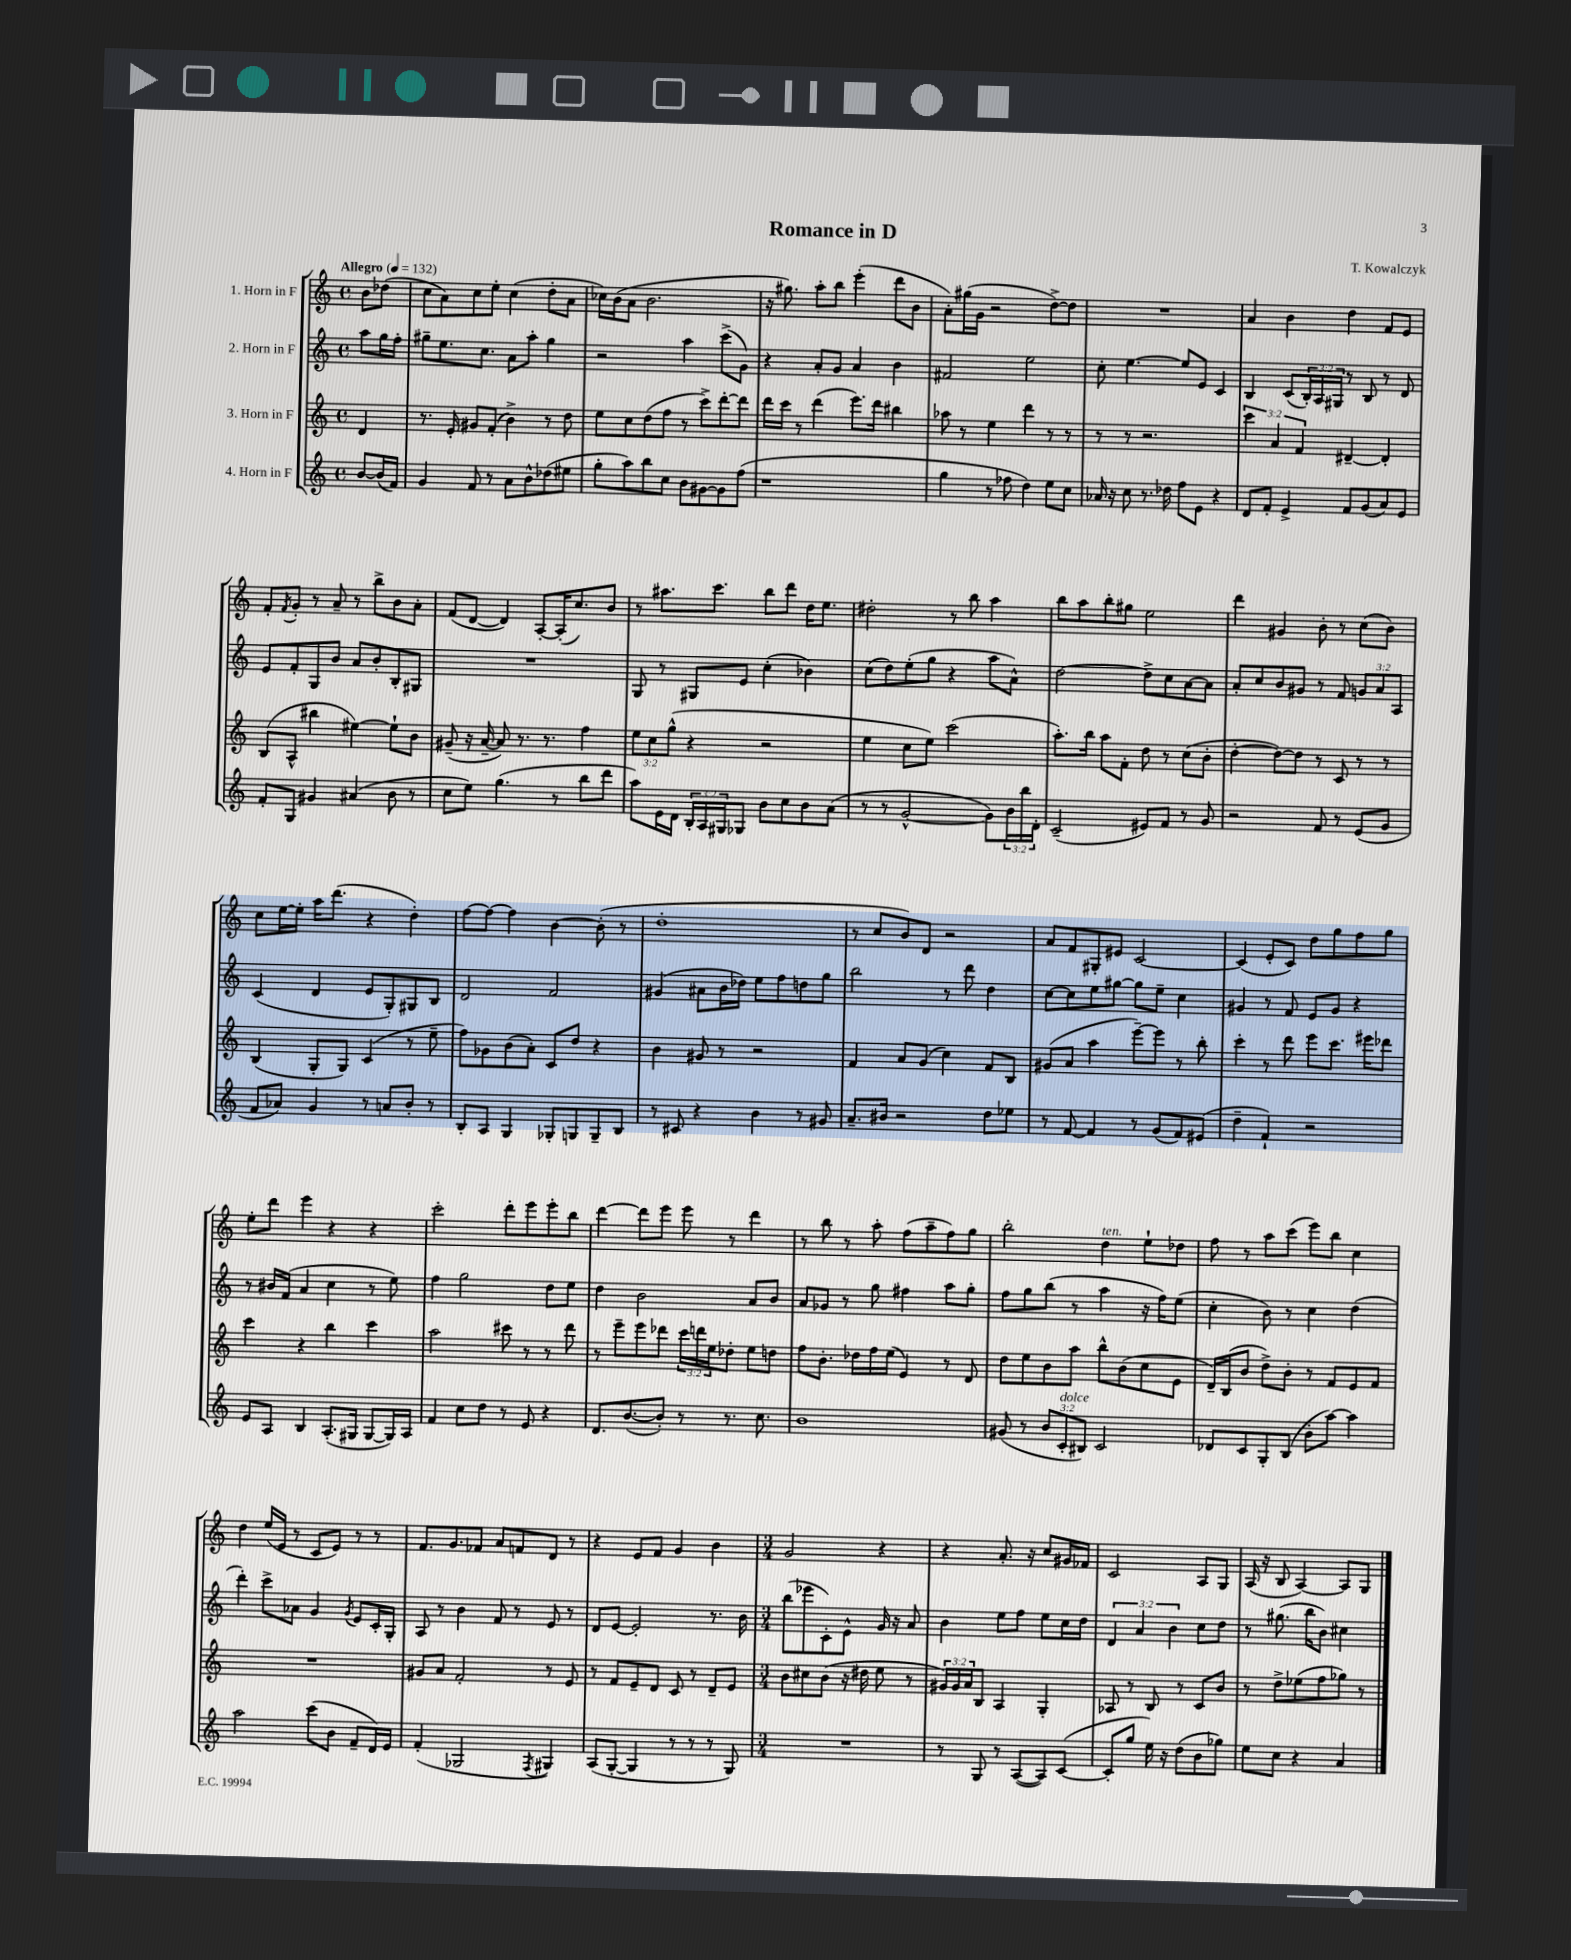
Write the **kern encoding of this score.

**kern	**kern	**kern	**kern
*staff4	*staff3	*staff2	*staff1
*clefG2	*clefG2	*clefG2	*clefG2
*k[]	*k[]	*k[]	*k[]
*M4/4	*M4/4	*M4/4	*M4/4
*met(c)	*met(c)	*met(c)	*met(c)
*MM132	*MM132	*MM132	*MM132
[8b	4d	8aa	8b
(16b]	.	16gg	(8dd-
16f)	.	16ff'	.
=	=	=	=
4g	8.r	8gg#~	8cc
.	.	8.ee	8a)
.	16e'	.	.
8f	8g#	.	8cc
.	.	8.cc	.
8r	(8f'	.	8ee'
8a	4b^)	8a	(4cc
8b^^	.	8aa'	.
(8dd-	8r	4gg#	8dd'
8ee#	8dd	.	8a
=	=	=	=
8gg'	8ee	2r	16cc-)
.	.	.	(16b
8aa)	8cc	.	8a
8bb	(8dd	.	2.b
8cc	8ff	.	.
8b	8r	4aa	.
[8g#	8ccc^)	.	.
8g#]	[8ddd'	(8ccc^	.
(8ff	8ddd]	8g)	.
=	=	=	=
1r	16ddd	4r	16r
.	16ccc	.	8.gg#)
.	8r	.	.
.	(4ddd	8a'	8aa'
.	.	8g	8bb
.	8.eee)	4a	(4eee'
.	16ddd	.	.
.	4bb#	4b	8ddd
.	.	.	8b
=	=	=	=
4gg	8aa-	2f#	8a')
.	8r	.	(16gg#
.	.	.	16g
8r	4ee	.	2r
8ff-	.	.	.
4dd)	4ddd	2ee	.
8ee	8r	.	[8dd^)
8cc	8r	.	8dd]
=	=	=	=
16a-	8r	8cc'	1r
16r	.	.	.
8cc	8r	[4.ee	.
8.r	2.r	.	.
16dd-	.	.	.
8ff	.	8ee]	.
8e	.	8e	.
4r	.	4c	.
=	=	=	=
8d	6ccc	4B	4a
8f'	.	.	.
.	6a	.	.
4e^	.	(8c	4b
.	6f	.	.
.	.	24B')	.
.	.	24A	.
.	.	24G#	.
8f	[4d#~	8r	4dd
(8g	.	8B	.
8a)	4d#']	8r	8f
8e	.	8d	8e
=	=	=	=
8f'	(8B	8e	8f'
.	.	.	8qf
8G	8A^^	8f'	8g'
4g#	4bb#	8G	8r
.	.	8b	8a~
(4a#	[4ee#)	8a	8r
.	.	8b'	8bb^
8b	8ee#`]	8B'	8b
8r	8b	8G#	8a'
=	=	=	=
8cc	(8g#~	1r	(8f
8ee)	16r	.	[8d
.	[16a~	.	.
(4.gg	8a])	.	4d])
.	8.r	.	.
.	.	.	[8A'
.	8.r	.	.
8r	.	.	(16A']
.	.	.	8.cc)
8bb	4ff	.	.
8ddd	.	.	8b
=	=	=	=
8aa)	12ee	8G	8r
.	12cc	.	.
16e	.	8r	8.aa#
.	(12gg^^	.	.
16d	.	.	.
24B'	4r	8G#	.
24A	.	.	.
.	.	.	8.ccc
24G#	.	.	.
8G-	.	8e	.
8b	2r	(4cc'	8bb
8cc	.	.	8ddd
8b	.	4b-)	16dd
.	.	.	8.ee
(8a	.	.	.
=	=	=	=
8r	4ee	(8cc	2dd#'
8r	.	8dd)	.
[2g^^	8cc	(8ee'	.
.	8ee)	8gg	.
.	(2ccc	4r	8r
.	.	.	8bb
8g])	.	8aa	4aa
24b	.	8a^^)	.
24bb	.	.	.
24d'	.	.	.
=	=	=	=
(2c~	8.aa')	[2dd	8bb
.	.	.	8aa
.	16bb	.	.
.	8aa	.	8bb'
.	8f'	.	8gg#
8e#)	8dd	8dd^]	2ee
8f	8r	8cc	.
8r	(8cc	[8a	.
8g	8b'	8a]	.
=	=	=	=
2r	[4dd'	8a'	4ddd
.	.	8cc	.
.	8dd_)	8b	4g#
.	8dd]	8g#	.
8f	8r	8r	8b'
8r	8c	8f	8r
(8e	8r	12g	(8cc
.	.	12a	.
8g	8r	.	8b)
.	.	12A	.
=	=	=	=
8f	(4B	(4c	8cc
8a-)	.	.	[16ee
.	.	.	16ee']
4g	8G'	4d	16aa
.	.	.	(8.ddd
.	8G)	.	.
8r	(4c	8e	4r
8a	.	8G')	.
8b'	8r	8G#	4dd')
8r	8ee~	8B	.
=	=	=	=
8B'	8ff)	2d	[8ff
8A	8g-	.	8ff_
4G	(8b	.	4ff]
.	8a')	.	.
8G-'	8c	2f	[4b
8G	8dd	.	.
8G~	4r	.	(8b']
8B	.	.	8r
=	=	=	=
8r	4b	(4g#	1dd'
8c#	.	.	.
4r	8g#	8a#	.
.	8r	16b	.
.	.	16dd-)	.
4b	2r	8ee	.
.	.	8ff	.
8r	.	8dd	.
8g#	.	8gg	.
=	=	=	=
8.a~	4f	2bb	8r
.	.	.	8cc
16b#	.	.	.
2r	8a	.	8b)
.	(8g	.	8d
.	4cc)	8r	2r
.	.	8ddd	.
8dd	8f	4dd	.
8ee-	8B	.	.
=	=	=	=
8r	(8g#	[8cc	8a
[8f	8a	8cc]	8f
4f]	4aa	8ee	8G#'
.	.	[8gg#	8e#
8r	[8eee~)	8gg#]	[2c
(8g	8eee]	8ee~	.
8f)	8r	4cc	.
(8e#	8bb'	.	.
=	=	=	=
4dd~	4ccc'	4g#	(4c]
4f`)	8r	8r	8e'
.	8ddd	8f	8c)
2r	8eee	8e	8dd
.	8.ccc	8g#	8gg
.	.	4r	8ff
.	16eee#	.	.
.	8ddd-	.	8gg
=	=	=	=
8e	4ccc	8r	8ee'
8A	.	16b#	8ddd
.	.	(16f	.
4B	4r	4a	4eee
(8.A'	4bb	4cc	4r
16G#	.	.	.
[8G#	4ccc	8r	4r
16G#])	.	8ee)	.
16A	.	.	.
=	=	=	=
4f	2aa	4ff	2ccc'
8cc	.	2gg	.
8dd	.	.	.
8r	8ccc#	.	8ddd'
8e	8r	.	8eee
4r	8r	8dd	8eee'
.	8ddd	8ee	8bb
=	=	=	=
8.d	8r	4dd	[4ddd
.	8eee~	.	.
([8.b	.	.	.
.	8eee	2b	8ddd]
8b'])	8ddd-	.	8eee
8r	24ccc	.	8eee
.	24ddd	.	.
.	24ee	.	.
8.r	8dd-'	.	8r
.	8ee	8a	4ddd
8.cc	.	.	.
.	8dd	8b	.
=	=	=	=
1b	8ff	8a	8r
.	8.b'	8g-	8bb
.	.	8r	8r
.	16dd-	.	.
.	16ff	8gg	8aa'
.	(16ee	.	.
.	4e)	4ff#	(8ff
.	.	.	8aa~
.	8r	8aa	8ff)
.	8d	8gg'	8gg
=	=	=	=
(8g#	8dd	8ff	2bb'
8r	8ee	8gg	.
12b	8b	(8bb	.
12c'	.	.	.
.	8aa	8r	.
12B#)	.	.	.
2c	8bb^^	4aa	4dd
.	(8b	.	.
.	8cc	16r	8ee`
.	.	16ff)	.
.	8e	(8ee	8dd-
=	=	=	=
8d-	16d~)	4cc'	8ff
.	(16B	.	.
8c	8b	.	8r
8G'	8dd^)	8b)	8aa
(8B	8b'	8r	(8ccc
8b'	8r	4cc	8eee)
[8aa)	8f	.	8bb
4aa]	8e	(4dd	4cc
.	8f	.	.
=	=	=	=
2aa	1r	4ddd')	4dd
.	.	8ccc^	(16ee
.	.	.	16e
.	.	8a-	8r
(8ccc	.	4g	8c
8b	.	.	8e)
.	.	8qg	.
8f~	.	8e	8r
16d)	.	16c'	8r
16e	.	16G'	.
=	=	=	=
(4f'	8g#	8A	8.f
.	8a	8r	.
.	.	.	8.g
2G-	2f'	4b	.
.	.	.	8f-
.	.	8f	8a
.	.	8r	8f
8qF	.	.	.
4G#)	8r	8e	8d
.	8e	8r	8r
=	=	=	=
(8A	8r	8d	4r
[8G'	8f	[8e	.
4G]	8e~	2e']	8e
.	8d	.	8f
8r	8c	.	4g
8r	8r	.	.
8r	8d~	8.r	4b
8G)	8e	.	.
.	.	16b	.
=	=	=	=
*M3/4	*M3/4	*M3/4	*M3/4
2.r	8b	(8bb	2g
.	8cc#	8eee-	.
.	(8b	8c')	.
.	16r	8e^^	.
.	16dd#	.	.
.	8ee	16g	4r
.	.	16r	.
.	8r	8a	.
=	=	=	=
8r	24g#)	4b	4r
.	24g#	.	.
.	24a	.	.
8G	8B	.	.
8r	4A	8ee	8.a'
([8A	.	8ff	.
.	.	.	16r
8A])	4G'	8ee	8cc
([8c	.	16cc	16g#
.	.	16dd	16f-
=	=	=	=
8c']	8A-	6d	2c
8gg	8r	.	.
.	.	6a	.
16ee)	8B	.	.
16r	.	.	.
.	.	6b	.
(8dd	8r	.	.
8b	8c	8cc	8A
8gg-)	8b	8dd	8G
=	=	=	=
8ee	8r	8r	(16A
.	.	.	16r
8cc	8dd^	(8.gg#	8B
4r	(8ee-	.	[4A)
.	.	16bb	.
.	8ff	8b)	.
4a	8gg-)	4cc#	8A]
.	8r	.	8G
==	==	==	==
*-	*-	*-	*-
